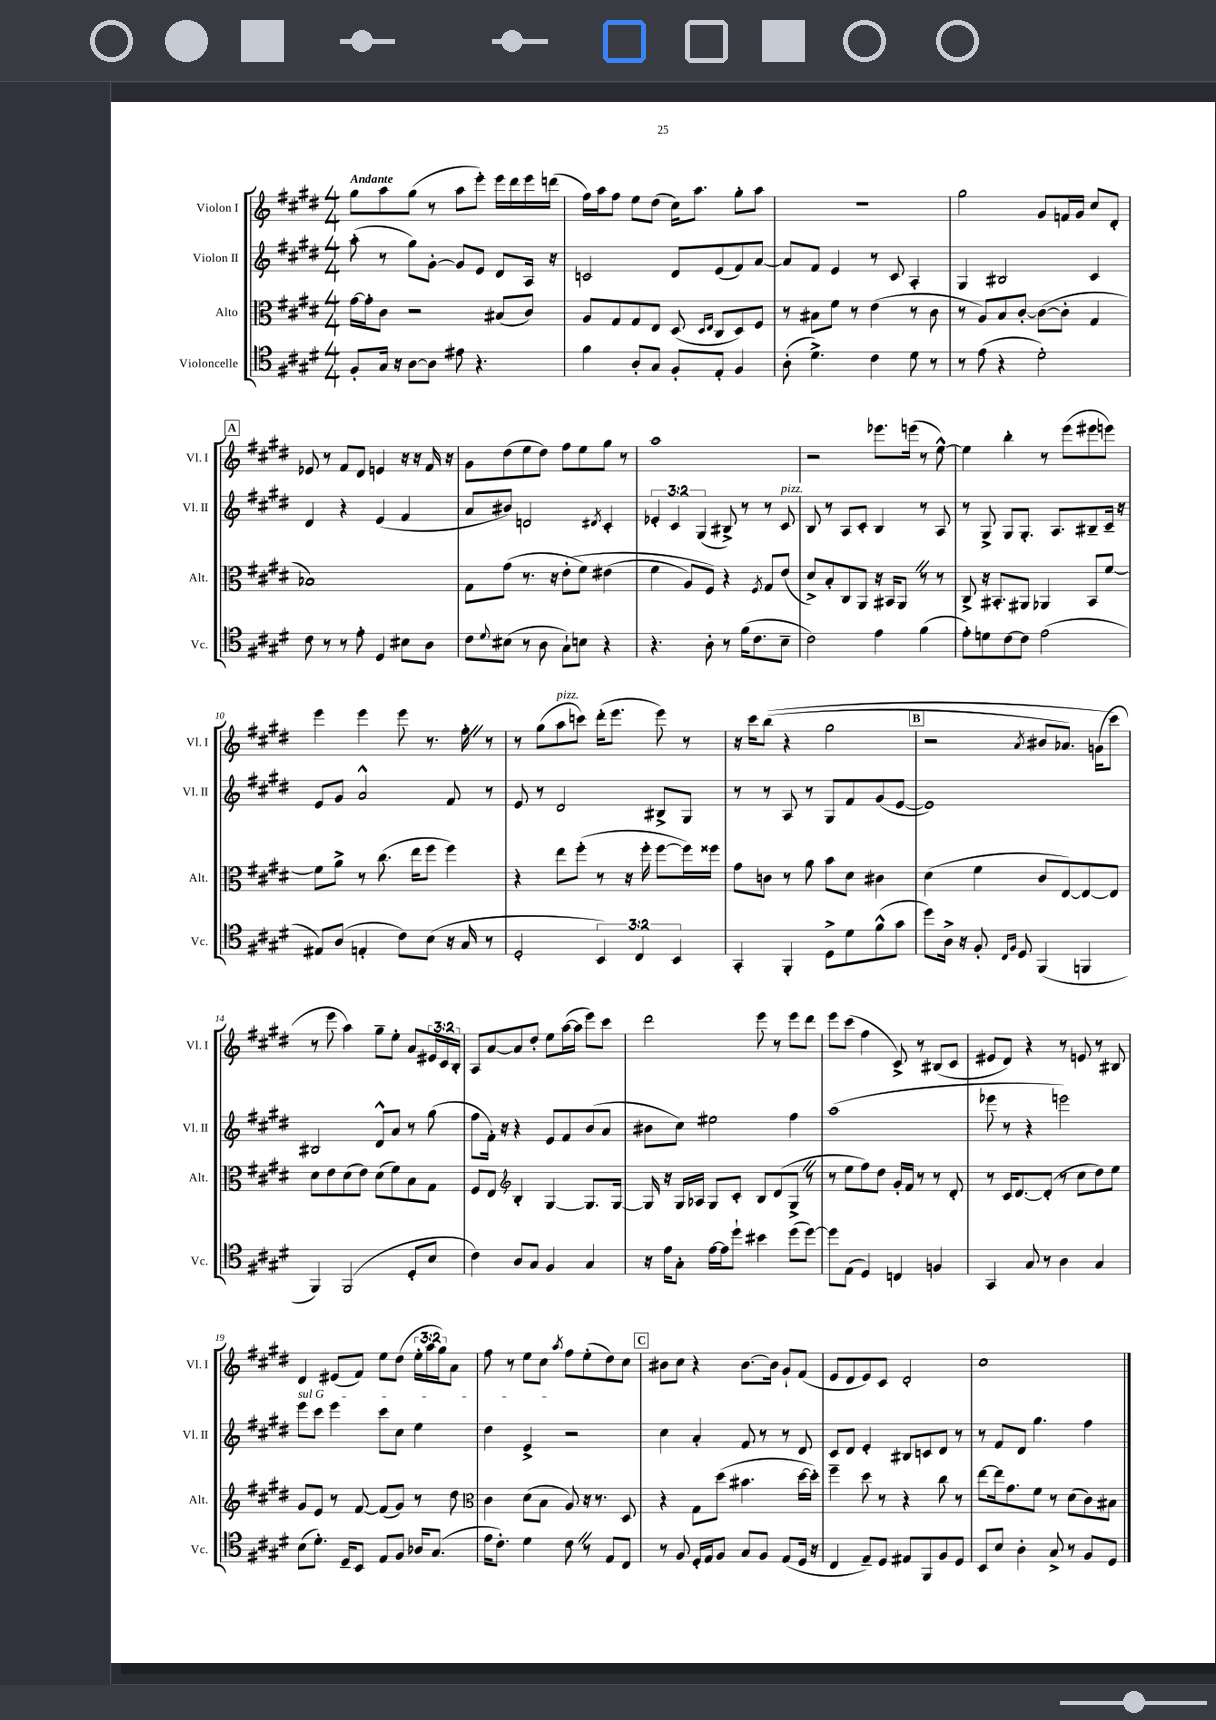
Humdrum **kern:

**kern	**kern	**kern	**kern
*staff4	*staff3	*staff2	*staff1
*clefC4	*clefC3	*clefG2	*clefG2
*k[f#c#g#d#]	*k[f#c#g#d#]	*k[f#c#g#d#]	*k[f#c#g#d#]
*M4/4	*M4/4	*M4/4	*M4/4
8F#'	[16g#	(8aa'	8gg#
.	16g#']	.	.
16G#	8c#	8r	8aa
16r	.	.	.
[8A	2r	8gg#)	(8gg#
8A]	.	[8g#'	8r
8e#	.	8g#]	8aa
4.r	.	8e	8eee')
.	(8B#	8d#	16eee
.	.	.	16ddd#
.	8c#)	16A	16eee
.	.	16r	(16ddd
=	=	=	=
4f#	8A	2c	16ff#)
.	.	.	16aa
.	8G#	.	8ff#
8A'	8G#	.	8ee
8G#	8E	.	(8dd#
8F#'	(8D#	8d#	16cc#)
.	.	.	8.aa
.	16qqD#	.	.
.	16qqE	.	.
8E'	8C#	(8e	.
4F#	8D#)	8f#)	8gg#'
.	8F#	[8a	8aa
=	=	=	=
(8A'	8r	8a]	1r
4.d#^)	8B#	8f#	.
.	8f#	4e	.
.	8r	.	.
4c#	(4e	8r	.
.	.	8c#	.
8d#	8r	4A'	.
8r	8c#	.	.
=	=	=	=
8r	8r	4G#	2gg#
(8e	8A)	.	.
4r	8B	2B#	.
.	[8c#'	.	.
2d#')	(8c#_	.	8g#
.	8c#']	.	16f
.	.	.	16g#
.	4G#	4c#	8cc#
.	.	.	8d#'
=	=	=	=
8c#	1B-)	4d#	8e-
8r	.	.	8r
8r	.	4r	8f#
8e'	.	.	8d#
4D#	.	(4e	4e
8B#	.	4f#	16r
.	.	.	16r
8A	.	.	16f#
.	.	.	16r
=	=	=	=
8c#	8G#	8a	8g#
8qqd#	.	.	.
(8B#	(8g#	8b#)	(8dd#
8r	8.r	2d	8ee
8A	.	.	8dd#)
.	16r	.	.
8G#`)	&(8e'	.	8ff#
8B	8f#)	.	8ee
.	.	8qd#	.
4r	(4e#	4c#'	8gg#
.	.	.	8r
=	=	=	=
4.r	4f#	6e-'	1aa
.	.	6c#	.
.	8A)	.	.
.	.	(6G#	.
8A'	8F#&)	.	.
8r	4r	8B#^)	.
(16f#	.	8r	.
8.c#	.	.	.
.	8qF#	.	.
.	8G#	8r	.
8B~	(8e	8c#	.
=	=	=	=
2c#)	8d#^)	8B	2r
.	8B'	8r	.
.	8C#	8A	.
.	8AA	8c#'	.
4e	16r	4B	8.eee-
.	16BB#	.	.
.	8AA	.	.
.	.	.	(16eee
(4f#	8r	8r	8r
.	8r	8A	[8ee^^)
=	=	=	=
8e')	8C#^	8r	4ee]
8d	16r	8G#^	.
.	8.BB#'	.	.
[8c#	.	8G#	4bb'
8c#]	8AA#	8.G#'	.
(2e	4AA-	.	8r
.	.	8.A	.
.	.	.	(8eee
.	8BB#	8B#~	8eee#
.	[8f#	16c#~	8eee)
.	.	16r	.
=	=	=	=
8E#)	8f#]	8e	4eee
(8A	8a^	8g#	.
4E'	8r	2a^^	4eee
.	(8.cc#	.	.
8c#)	.	.	8eee
.	16ee	.	.
(8B	8ff#	.	8.r
16r	4ff#)	8f#	.
16G#	.	.	16ff#'
8r	.	8r	8r
=	=	=	=
2D#'	4r	8e	8r
.	.	8r	(8gg#
.	8ee	2d#	8aa
.	(8ff#'	.	8ccc)
6BB)	8r	.	(16ddd#'
.	.	.	8.eee
.	16r	.	.
6C#	.	.	.
.	16ff#'	.	.
.	[8ff#	8B#^	8eee)
6BB	.	.	.
.	16ff#])	8G#	8r
.	16ff##	.	.
=	=	=	=
4GG#'	8g#	8r	16r
.	.	.	16ccc#
.	8c	8r	&((8bb
4FF#'	8r	8A	4r
.	8a	8r	.
8D#^	8b	8G#	2gg#
8d#	8d#	8f#	.
(8f#^^	4c#	(8g#	.
8g#	.	[8e	.
=	=	=	=
8dd#)	(4d#	1e])	2r
16A^	.	.	.
16r	.	.	.
8F#'	4f#	.	.
16qqC#	.	.	.
16qqF#	.	.	.
8D#	.	.	.
.	.	.	8qa
(4FF#	8c#	.	8b#
.	[8E)	.	8.a-)
4FF	8E_	.	.
.	.	.	(16g
.	8E]	.	8ccc#&)
=	=	=	=
4FF#)	8d#	2B#	8r
.	8e	.	8eee
(2FF#	(8d#	.	4aa)
.	8e)	.	.
.	(8d#	8d#^^	8gg#~
.	8f#)	8a	8ee'
8D#'	8B	8r	8a
8B	8G#	(8gg#	24e#
.	.	.	24c#
.	.	.	24B'
=	=	=	=
4c#)	8F#	8ff#	8A
.	8E	16f#')	[8a
.	.	16r	.
*	*clefG2	*	*
8A	4B'	4r	8a]
8G#	.	.	8dd#'
4F#	[4G#	8e	8ee
.	.	8f#	([16aa
.	.	.	16aa]
4G#	8.G#]	(8b	8eee)
.	.	8a	8ccc#
.	[16G#	.	.
=	=	=	=
16r	16G#]	8b#	2ddd#
16e	16r	.	.
8G#'	16G#	8cc#)	.
.	16A-	.	.
[16e	8G#	2ee#	.
16e]	.	.	.
8dd#`	8c#'	.	.
4b#	8B	.	8eee
.	(8d#	.	8r
(8dd#	8G#^	4ff#	8eee
[8dd#)	8r	.	8ddd#
=	=	=	=
8dd#]	8r	(1aa	8eee
(8E	8ee	.	(8ccc#
4D#)	8ff#)	.	4ff#
.	8dd#	.	.
4C	16g#'	.	8c#^)
.	16f#	.	.
.	8r	.	8r
4F	8r	.	(8B#
.	8d#'	.	8c#
=	=	=	=
4GG#	8r	8eee-	8e#
.	16c#	8r	8d#)
.	[8.d#	.	.
8G#	.	4r	4r
8r	(8d#']	.	.
4A	8r	2eee)	8r
.	8cc#	.	8e
4G#	8dd#)	.	8r
.	8ee	.	8B#
=	=	=	=
(8B	8g#	8eee	4d#
8.d#')	8e	8ccc#	.
.	8r	4eee	(8e#
16D#~	.	.	.
8BB	[8f#	.	8f#)
8E	(8f#]	8ccc#	8ee
8F#	8g#)	8cc#	(8dd#
16A-	8r	4ee	24ee'
.	.	.	24aa
(8.G#	.	.	.
.	.	.	24gg#)
.	8dd#	.	8a
=	=	=	=
*	*clefC3	*	*
16e	4c#	4dd#	8ff#
8.c#')	.	.	.
.	.	.	8r
4d#	(8d#	4e^	8ee
.	8B	.	8cc#
.	.	.	8qaa
8c#	8A)	2r	8ff#
8r	16r	.	(8ee'
.	8.r	.	.
8E	.	.	8dd#)
8C#	8D#	.	8cc#
=	=	=	=
8r	4r	4cc#	8b#
8F#	.	.	8cc#
16D#'	8G#	4a'	4r
16E	.	.	.
8F#	(8dd#	.	.
8G#	4.b#	8f#	[8.b#
8F#	.	8r	.
.	.	.	16b#]
(8E	.	8r	8g#`
16D#	[16dd#	8d#	(8f#
16r	16dd#'])	.	.
=	=	=	=
4C#	4ff#~	8c#	8e
.	.	8d#	8d#
8E~)	8dd#	4e'	8e)
8D#	8r	.	8c#
8E#	4r	8B#	2d#'
8FF#	.	8c	.
8F#	8cc#	8d#	.
8D#	8r	8r	.
=	=	=	=
8BB	[8ee	8r	1cc#
8B	16ee]	8f#	.
.	8.g#	.	.
4A'	.	8d#	.
.	8f#	4.gg#	.
8G#^	8r	.	.
8r	(8d#	.	.
8F#	8c#)	4ff#	.
8D#	8B#	.	.
==	==	==	==
*-	*-	*-	*-
